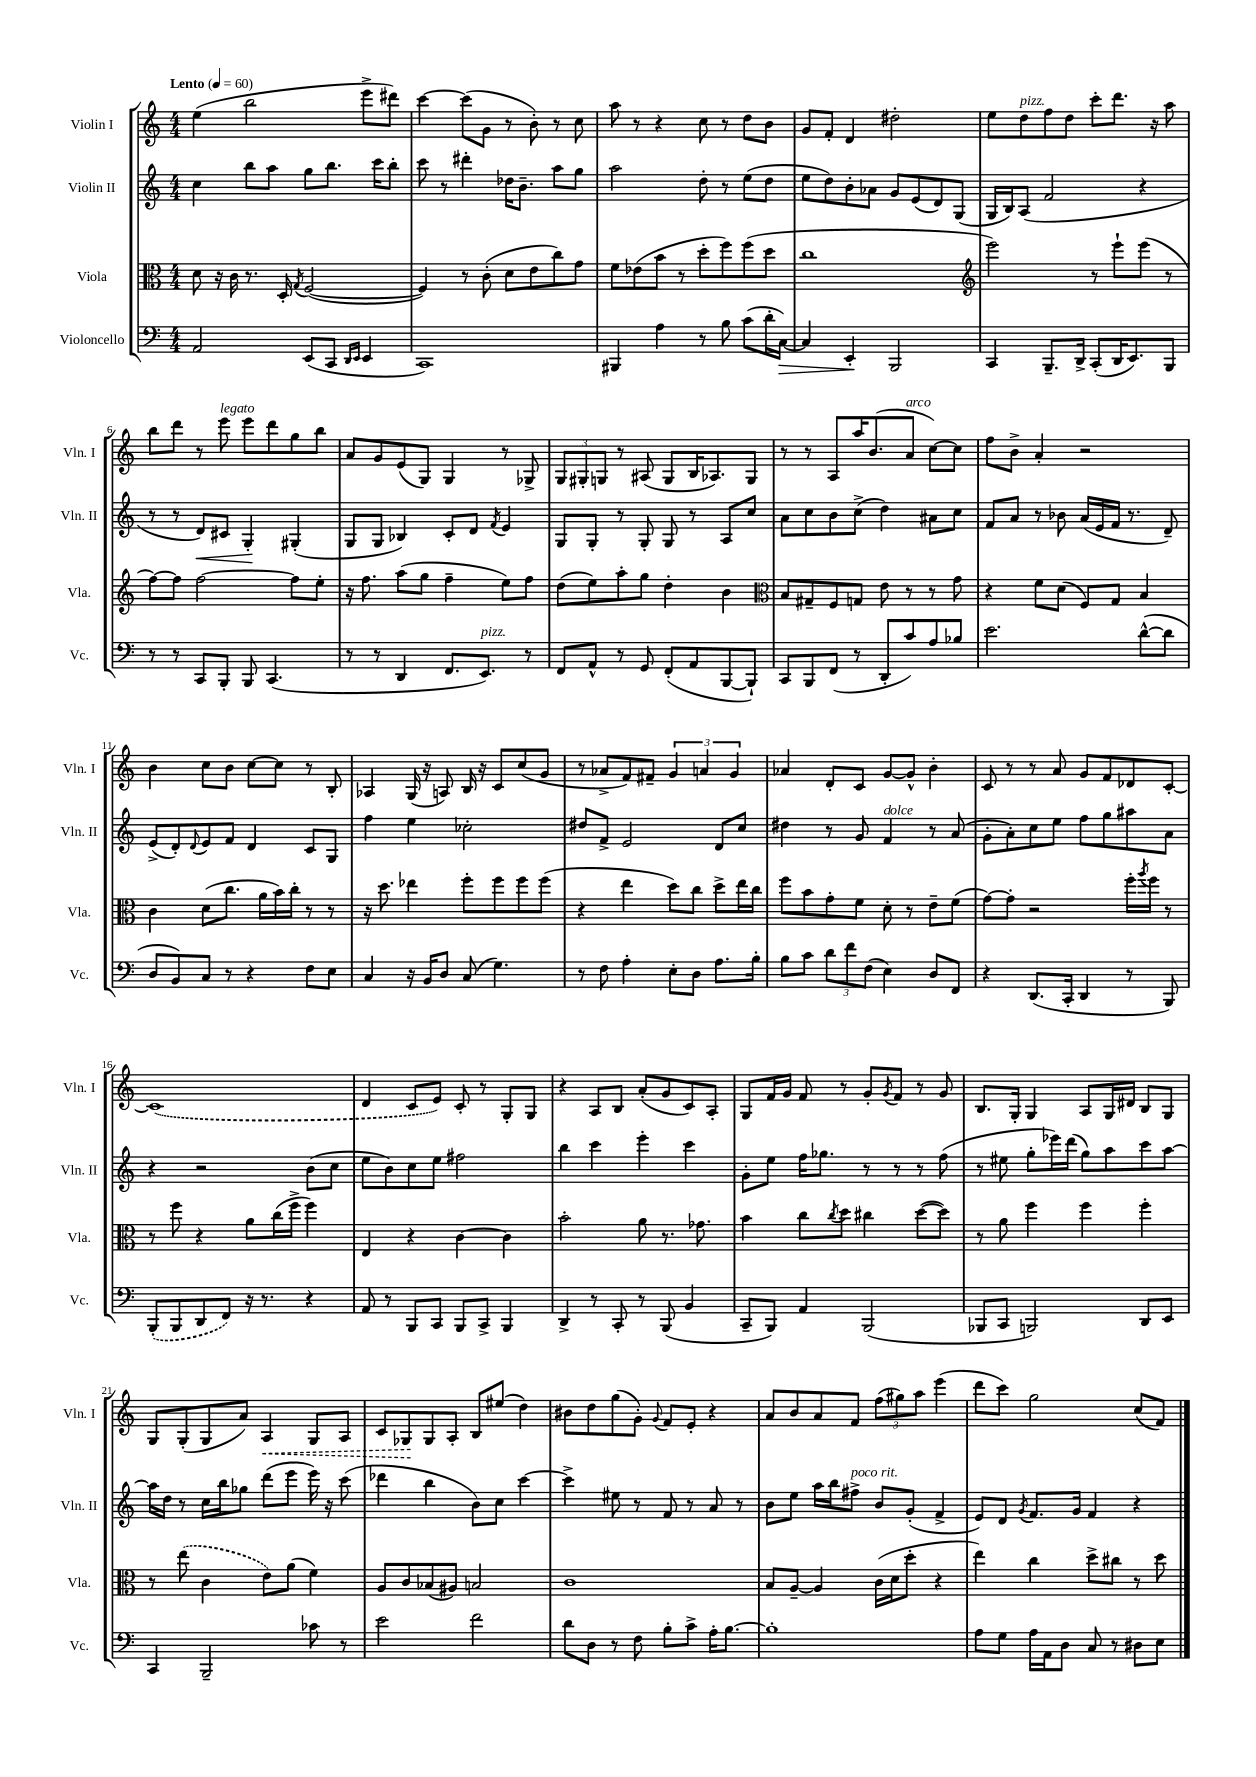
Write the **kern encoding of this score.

**kern	**kern	**kern	**kern
*staff4	*staff3	*staff2	*staff1
*clefF4	*clefC3	*clefG2	*clefG2
*k[]	*k[]	*k[]	*k[]
*M4/4	*M4/4	*M4/4	*M4/4
*MM60	*MM60	*MM60	*MM60
2AA	8d	4cc	(4ee
.	16r	.	.
.	16c	.	.
.	8.r	8bb	2bb
.	.	8aa	.
.	16D'	.	.
.	8qG	.	.
(8EE	([2F	8gg	.
8CC	.	8.bb	.
16qqDD	.	.	.
16qqEE	.	.	.
4EE	.	.	8eee^
.	.	16ccc	.
.	.	8bb'	8ddd#)
=	=	=	=
1CC)	4F])	8ccc	[4ccc
.	.	8r	.
.	8r	4ddd#'	(8ccc]
.	(8c'	.	8g
.	8d	16dd-	8r
.	.	8.b~	.
.	8e	.	8b')
.	8cc)	8aa	8r
.	8g	8gg	8cc
=	=	=	=
4BBB#	8f	2aa	8aa
.	(8e-	.	8r
4A	8b	.	4r
.	8r	.	.
8r	8dd'	8dd'	8cc
8B	8ff)	8r	8r
(8c	(8ff	(8ee	8dd
16d'	8dd	8dd	8b
[16C)	.	.	.
=	=	=	=
4C]	1cc	8ee	8g
.	.	8dd)	8f'
4EE'	.	8b'	4d
.	.	8a-	.
2BBB	.	8g	2dd#'
.	.	(8e	.
.	.	8d)	.
.	.	(8G	.
=	=	=	=
*	*clefG2	*	*
4CC	2eee)	16G	8ee
.	.	16B)	.
.	.	(8A	8dd
8.BBB~	.	2f	8ff
.	.	.	8dd
16DD^	.	.	.
(8CC'	8r	.	8ccc'
16DD	8eee`	.	8.ddd
8.EE)	.	.	.
.	(8eee	4r	.
.	.	.	16r
8BBB	8r	.	8aa
=	=	=	=
8r	[8ff)	8r	8bb
8r	8ff]	8r	8ddd
8CC	[2ff	8d)	8r
8BBB'	.	8c#	8eee
8BBB	.	4G'	8eee
(4.CC	.	.	8ddd
.	8ff]	(4G#'	8gg
.	8ee'	.	8bb
=	=	=	=
8r	16r	8G	8a
.	8.ff	.	.
8r	.	8G	8g
4DD	(8aa	4B-)	(8e
.	8gg	.	8G)
8.FF	4ff~	8c'	4G
.	.	8d	.
8.EE)	.	.	.
.	.	8qf	.
.	8ee)	4e	8r
8r	8ff	.	8G-^
=	=	=	=
8FF	(8dd	8G	12G
.	.	.	12G#'
8AA^^	8ee)	8G'	.
.	.	.	12G
8r	8aa'	8r	8r
8GG	8gg	8G'	(8A#
(8FF'	4dd'	8G	8G
8AA	.	8r	16B
.	.	.	8.A-)
[8BBB	4b	8A	.
8BBB`])	.	8cc	8G
=	=	=	=
*	*clefC3	*	*
8CC	8B	8a	8r
8BBB	8G#~	8cc	8r
(8FF	8F	8b	8A
8r	8G	(8cc^	16aa
.	.	.	(8.b
8DD'	8e	4dd)	.
8c)	8r	.	8a
8A	8r	8a#	[8cc)
8B-	8g	8cc	8cc]
=	=	=	=
2.e	4r	8f	8ff
.	.	8a	8b^
.	8f	8r	4a'
.	(8d	8b-	.
.	8F)	(16a	2r
.	.	16e	.
.	8G	16f	.
.	.	8.r	.
([8d^^	4B	.	.
8d]	.	8d~)	.
=	=	=	=
8D	4c	(8e^	4b
8BB)	.	8d')	.
.	.	8qqd	.
8C	(8d	8e	8cc
8r	8.cc	8f	8b
4r	.	4d	[8cc
.	16a	.	.
.	16b)	.	8cc]
.	16cc'	.	.
8F	8r	8c	8r
8E	8r	8G	8B'
=	=	=	=
4C	16r	4ff	4A-
.	8.dd	.	.
16r	4ee-	4ee	(16G
16BB	.	.	16r
8D	.	.	8A)
(8C	8ff'	2cc-'	16B
.	.	.	16r
4.G)	8ff	.	8c
.	8ff	.	(8cc
.	(8ff	.	8g
=	=	=	=
8r	4r	8dd#	8r
8F	.	8f^	8a-^
4A'	4ee	2e	8f)
.	.	.	8f#~
8E'	8dd)	.	6g
8D	8cc	.	.
.	.	.	6a
8.A	8dd^	8d	.
.	.	.	6g
.	16ee	8cc	.
16B'	16cc	.	.
=	=	=	=
8B	8ff	4dd#	4a-
8c	8b	.	.
12d	8g'	8r	8d'
12f	.	.	.
.	8f	8g	8c
(12F	.	.	.
4E)	8d'	4f	[8g
.	8r	.	8g^^]
8D	8e~	8r	4b'
8FF	(8f	(8a	.
=	=	=	=
4r	[8g)	8g'	8c
.	8g']	8a')	8r
(8.DD	2r	8cc	8r
.	.	8ee	8a
16CC'	.	.	.
4DD	.	8ff	8g
.	.	8gg	8f
8r	16ff'	8aa#	8d-
.	8qaa	.	.
.	16ff	.	.
8BBB)	8r	8a	[8c'
=	=	=	=
(8BBB'	8r	4r	(1c]
8BBB	8ff	.	.
8DD	4r	2r	.
8FF)	.	.	.
16r	8a	.	.
8.r	.	.	.
.	(16cc	.	.
.	16ff^	.	.
4r	4ff)	(8b	.
.	.	8cc	.
=	=	=	=
8AA	4E	8ee	4d
8r	.	8b)	.
8BBB	4r	8cc	8c
8CC	.	8ee	8e)
8BBB	[4c	2ff#	8c'
8CC^	.	.	8r
4BBB	4c]	.	8G'
.	.	.	8G
=	=	=	=
4DD^	2b'	4bb	4r
8r	.	4ccc	8A
8CC'	.	.	8B
8r	8a	4eee'	(8a'
(8BBB	8.r	.	8g
4BB	.	4ccc	8c)
.	8.g-	.	.
.	.	.	8A'
=	=	=	=
8CC~	4b	8g'	8G
8BBB)	.	8ee	16f
.	.	.	16g
4AA	8cc	16ff	8f
.	.	8.gg-	.
.	8qcc	.	.
.	8dd	.	8r
(2BBB	4cc#	8r	8g'
.	.	.	8qg
.	.	8r	8f
.	([8dd	8r	8r
.	8dd])	(8ff	8g
=	=	=	=
8BBB-	8r	8r	8.B
8CC	8a	8ee#	.
.	.	.	16G'
2BBB)	4ff	8gg'	4G
.	.	16eee-)	.
.	.	(16ddd	.
.	4ff	8gg)	8A
.	.	8aa	16G
.	.	.	16d#
8DD	4ff'	8ccc	8B
8EE	.	[8aa	8G
=	=	=	=
4CC	8r	16aa]	8G
.	.	16dd	.
.	(8ee	8r	(8G'
2BBB~	4c	16cc	8G
.	.	16bb	.
.	.	8gg-	8a)
.	8e)	(8ddd	4A
.	(8a	8eee	.
8c-	4f)	16eee)	8G
.	.	16r	.
8r	.	(8ccc	8A
=	=	=	=
2e	8A	4ddd-	8c
.	8c	.	8G-
.	(8B-	4bb	8G-
.	8A#)	.	8A'
2f	2B	8b)	8B
.	.	8cc	(8ee#
.	.	[4ccc	4dd)
=	=	=	=
8d	1c	4ccc^]	8b#
8D	.	.	8dd
8r	.	8ee#	(8gg
8F	.	8r	8g')
.	.	.	8qqg
8B'	.	8f	8f
8c^	.	8r	8e'
16A'	.	8a	4r
[8.B	.	.	.
.	.	8r	.
=	=	=	=
1B']	8B	8b	8a
.	[8A~	8ee	8b
.	4A]	16aa	8a
.	.	16bb	.
.	.	8ff#^	8f
.	(16c	8b	(12ff
.	16d	.	.
.	.	.	12gg#)
.	8dd'	(8g'	.
.	.	.	12aa
.	4r	4f^	(4eee
=	=	=	=
8A	4ee)	8e)	8ddd
8G	.	8d	8ccc)
.	.	8qg	.
16A	4cc	8.f	2gg
16AA	.	.	.
8D	.	.	.
.	.	16g	.
8C	8dd^	4f	.
8r	8cc#	.	.
8D#	8r	4r	(8cc
8E	8dd	.	8f)
==	==	==	==
*-	*-	*-	*-
